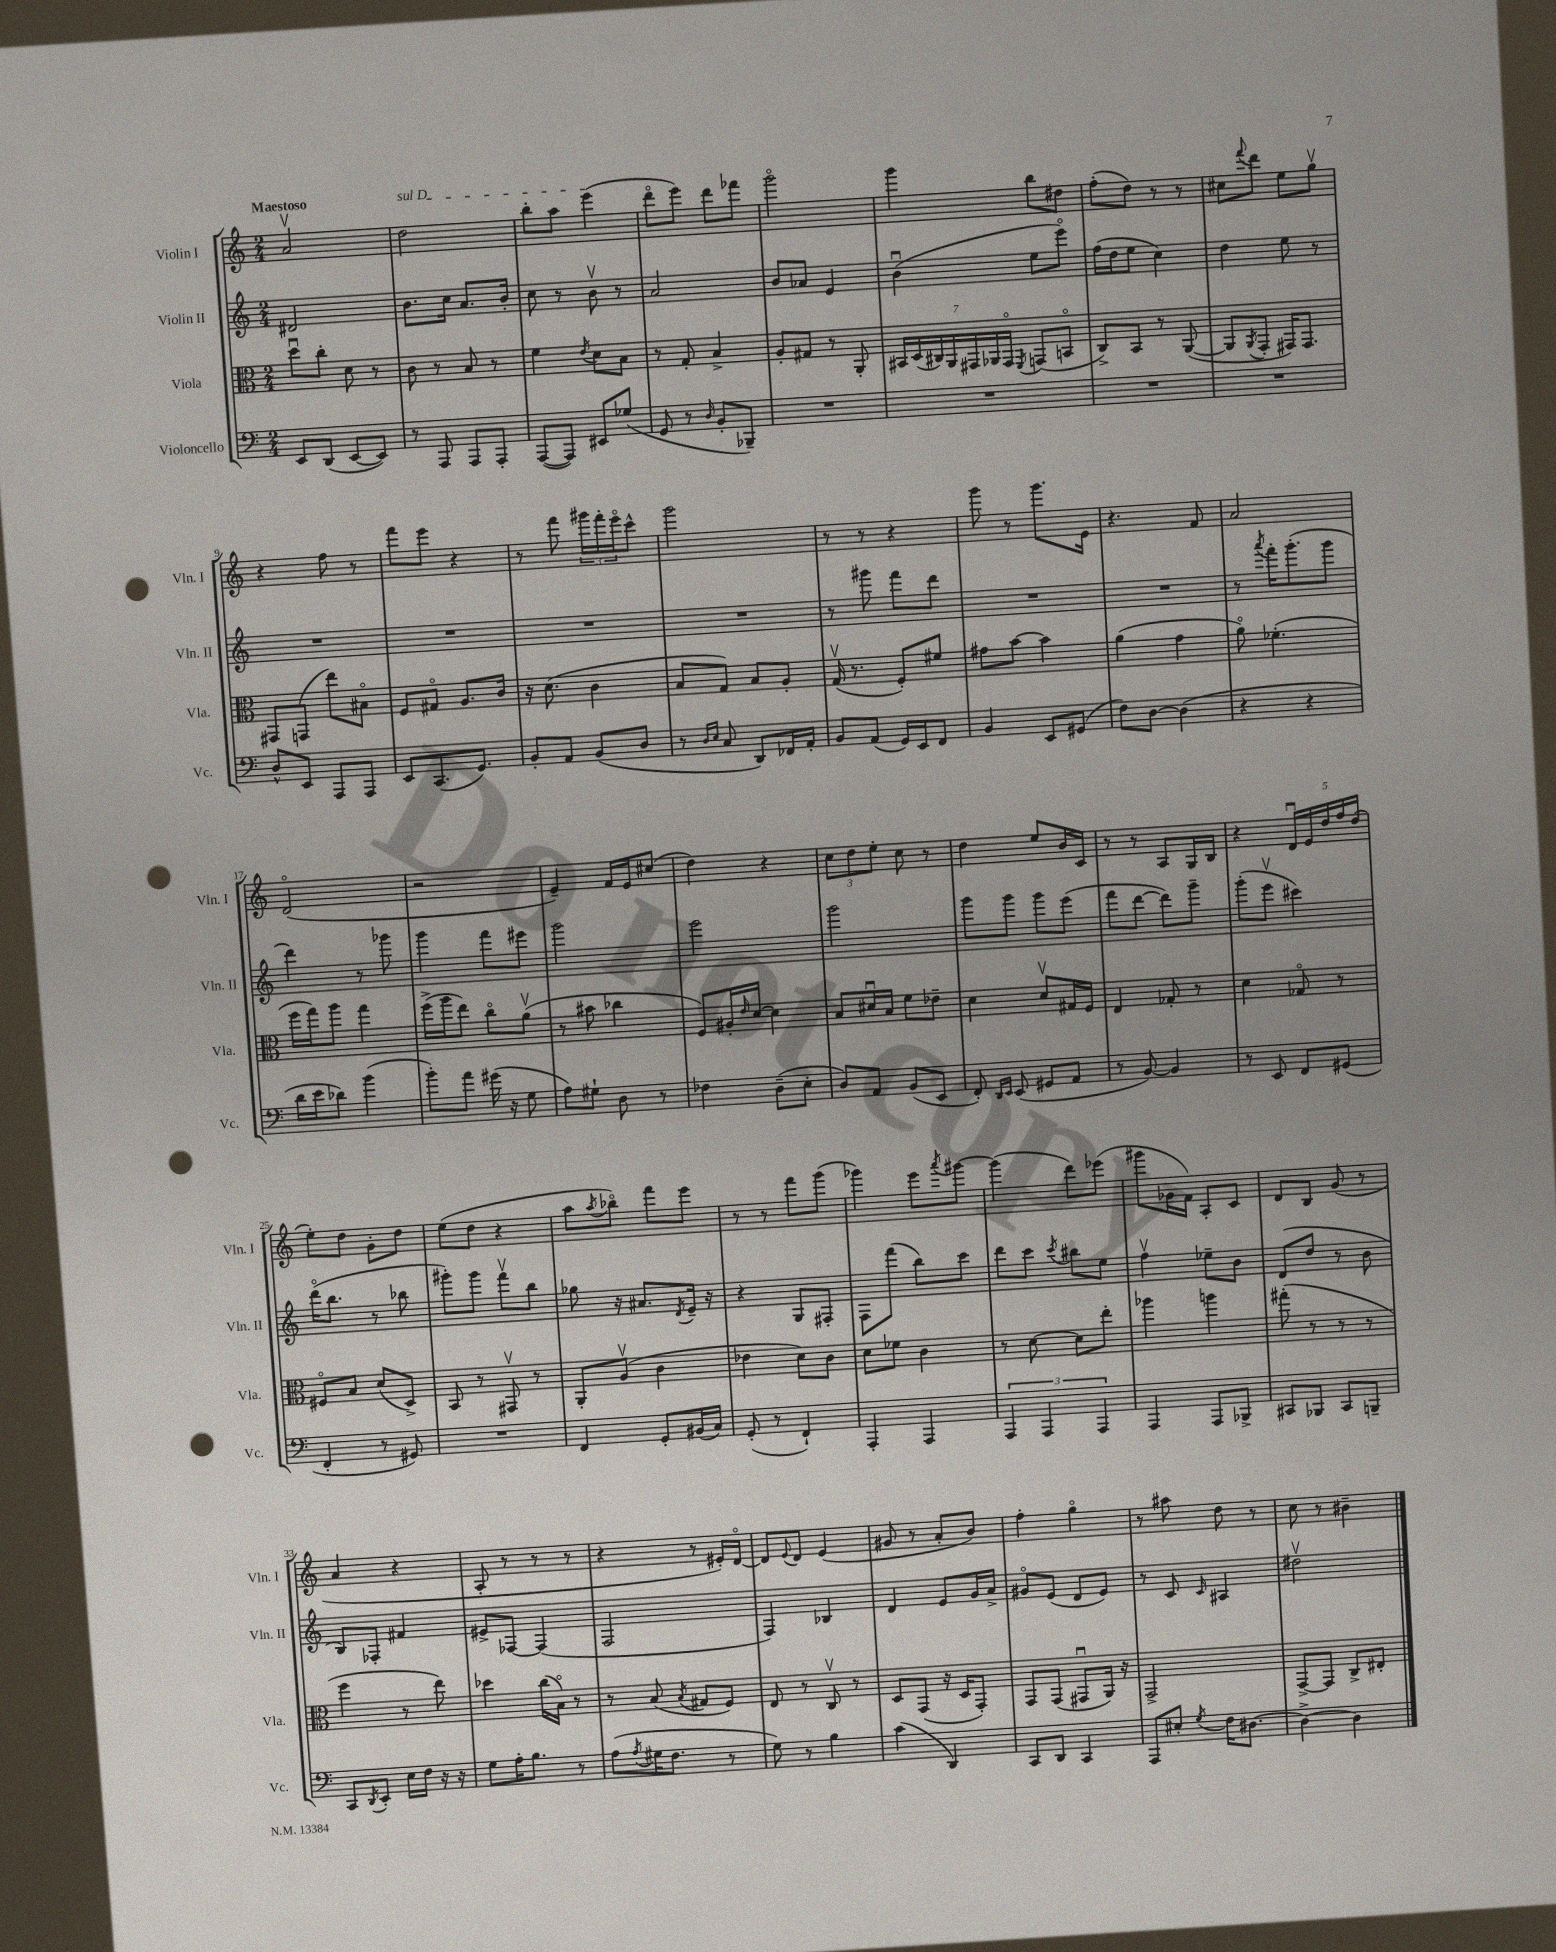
<<
\new StaffGroup <<
\new Staff = "s0" \with { instrumentName = "Violin I" shortInstrumentName = "Vln. I" } {
    \clef treble \key c \major \numericTimeSignature \time 2/4 \tempo "Maestoso"
    a'2\upbow |
    \once \override TextSpanner.bound-details.left.text = \markup { \italic "sul D" } d''2\startTextSpan |
    b''8-. a''8 e'''4\stopTextSpan( |
    d'''8\flageolet e'''8) d'''8 fes'''8 |
    g'''2\flageolet |
    g'''4 b''8 dis''8 |
    f''8-.( d''8) r8 r8 |
    cis''8 \appoggiatura { f'''8 } d'''8 e''8 g''8\upbow |
    r4 f''8 r8 |
    f'''8 e'''8 r4 |
    r8 f'''8 \tuplet 3/2 { gis'''16 f'''16-. e'''16\flageolet } c'''8-^ |
    g'''2 |
    r8 r8 r4 |
    g'''8 r8 g'''8. e'16 |
    r4. f'8 |
    a'2 |
    d'2\flageolet( |
    r2 |
    e'4--) f'16 e'16 cis''8( |
    d''4) r4 |
    \tuplet 3/2 { c''8 d''8 e''8-. } c''8 r8 |
    d''4 e''8 b'16 c'16 |
    r8 r8 a8 g16 b16 |
    r4 \tuplet 5/4 { d'16\downbow e'16 d''16 f''16 d''16( } |
    e''8-.) d''8 g'8-. d''8 |
    e''8( d''8 r4 |
    a''8 \acciaccatura { a''8 } bes''8\flageolet) f'''8 e'''8 |
    r8 r8 f'''8 g'''8( |
    ges'''4) e'''8 \acciaccatura { a'''8 } gis'''8~ |
    gis'''4( d'''8) ees'''8( |
    gis'''8 ges'16 f'16) a8-. c'8 |
    d'8 b8 g'8( r8 |
    a'4 r4 |
    a8-. r8 r8 r8 |
    r4 r8 eis'16-.) d'16~\flageolet |
    d'8 \appoggiatura { e'8 } d'8 e'4( |
    gis'8 r8 a'8-. b'8) |
    f''4-. g''4\flageolet |
    r8 ais''8 d''8 r8 |
    c''8 r8 bis'4-- \bar "|." |
}
\new Staff = "s1" \with { instrumentName = "Violin II" shortInstrumentName = "Vln. II" } {
    \clef treble \key c \major \numericTimeSignature \time 2/4
    dis'2 |
    b'8. c''16 a'8. b'16-. |
    c''8 r8 b'8\upbow r8 |
    a'2 |
    b'8 aes'8 e'4 |
    b'4\downbow( e''8 e'''8\flageolet) |
    f''16( d''16 e''8 c''4) |
    d''4 e''8 r8 |
    R2 |
    R2 |
    R2 |
    R2 |
    r8 gis'''8 f'''8 d'''8 |
    R2 |
    R2 |
    r8 \acciaccatura { a'''8 } f'''16-. g'''8.-.( g'''8 |
    d'''4) r8 ges'''8 |
    g'''4 f'''8 eis'''8 |
    g'''2 |
    e'''2 |
    g'''2 |
    g'''8 g'''8 g'''8 e'''8( |
    f'''8 d'''8~ d'''8) g'''8-- |
    g'''8-.( e'''8\upbow cis'''4) |
    d'''16\flageolet( b''8. r8 bes''8 |
    gis'''8-.) gis'''8 f'''8\upbow b''8 |
    ges''8 r16 ais'8. \acciaccatura { d'8 } e'16-- r16 |
    r4 g8 fis8-. |
    f8 f'''8( b''8) c'''8 |
    d'''8 c'''8 \acciaccatura { c'''8 } bis''8 e''8 |
    f''4\upbow ees''8-- b'8 |
    d'8( d''8 r8 b'8 |
    b8) fes8-. fis'4 |
    eis'8-> fes8~ fes4( |
    f2 |
    f4) bes4 |
    d'4 e'8 g'16 a'16-> |
    gis'8\flageolet e'8( d'8 e'8) |
    r8 c'8 \grace { c'16 } ais4 |
    dis''2\upbow \bar "|." |
}
\new Staff = "s2" \with { instrumentName = "Viola" shortInstrumentName = "Vla." } {
    \clef alto \key c \major \numericTimeSignature \time 2/4
    d''8\downbow c''8-. d'8 r8 |
    c'8 r8 b8 r8 |
    f'4 \acciaccatura { e'8 } d'8 b8 |
    r8 g8-. b4-> |
    a8-. gis8 r8 a,8-. |
    \tuplet 7/4 { bis,16 d16( cis16) a,16 gis,16 aes,16 gis,16\flageolet } \acciaccatura { f,8 } g,8( b,8\flageolet |
    c8->) b,8 r8 a,8~( |
    a,8 \acciaccatura { a,8 } g,8-. gis,16) gis,8. |
    gis,8 g,8( e''8) bis8\flageolet |
    f8 gis8\flageolet a8. c'16 |
    r16 d'8.( c'4 |
    b8 g8) b8 a8-. |
    g16\upbow( r8. f8-.) fis'8 |
    gis'8 b'8~ b'4 |
    a'4( g'4 |
    a'8\flageolet) fes'4.-.( |
    f''16 g''16) a''8 g''4 |
    f''16->( a''16 e''8) c''8\flageolet a'8\upbow( |
    r8 bis'8 ces''4 |
    f8) ais16-. \grace { e'16 } d'16~ d'4 |
    b8 dis'16\downbow b16 f'8 ees'8-- |
    d'4 d'8\upbow gis16 f16 |
    e4 ges8-. r8 |
    d'4 ges8\flageolet r8 |
    fis8\flageolet b8 d'8( d8->) |
    b,8 r8 gis,8\upbow r8 |
    a,8-. a8\upbow( c'4 |
    ees'4 d'8) c'8 |
    d'8 fes'8 c'4 |
    r8 d'8~ d'8 e''8-. |
    aes''4 a''4 |
    gis''8-.( r8 r8 r8 |
    f''4 r8 e''8) |
    des''4 c''16( b16\flageolet) r8 |
    r8 b8( \acciaccatura { b8 } gis8 f8) |
    e8 r8 c8\upbow r8 |
    d8 g,8( r16 d16 g,8-.) |
    g,8 g,8( gis,8\downbow a,16) r16 |
    g,2-> |
    g,8~-> g,8 c8-> eis8-. \bar "|." |
}
\new Staff = "s3" \with { instrumentName = "Violoncello" shortInstrumentName = "Vc." } {
    \clef bass \key c \major \numericTimeSignature \time 2/4
    e,8 d,8( e,8~ e,8) |
    r8 a,,8 a,,8 a,,8-. |
    a,,8~( a,,8) eis,8 ges8( |
    g,8 r8 \grace { d16 } b,8-. bes,,8--) |
    R2 |
    R2 |
    R2 |
    R2 |
    d8-^ e,8 a,,8 a,,8 |
    e,8 c,8.( g,8.) |
    b,8-. a,8 b,8( d8 |
    r8 \grace { d16 e16 } c8 d,8) fes,16 a,16-. |
    b,8 a,8( g,16) e,16 f,8 |
    b,4 e,8 gis,8( |
    f8) d8~ d4( |
    r4 r4 |
    d'16 e'16 des'8) b'4( |
    b'8-.) a'8 gis'16( r16 g8 |
    a8) gis8-! d8 r8 |
    fes4 d8--( e8-. |
    d8) a,8 b,8( e,8 |
    f,8-.) \grace { d,16 e,16 } e,8( gis,8 a,8 |
    r8 b,8~) b,4 |
    r8 e,8 f,8 gis,8( |
    f,4-. r8 gis,8) |
    R2 |
    f,4 g,8-. bis,16( c16) |
    g,8-.( r8 f,4-!) |
    a,,4-. a,,4 |
    \tuplet 3/2 { a,,4 a,,4 a,,4 } |
    a,,4 a,,8 bes,,8-> |
    cis,8 bes,,8 cis,8 b,,8-- |
    c,8 \acciaccatura { d,8 } e,8-. e16 f16 r16 r16 |
    g8 a16-. b8. r8 |
    a8( \acciaccatura { a8 } gis16 f8. r8 |
    g8) r8 b4 |
    c'4( d,4) |
    c,8 d,8 c,4 |
    a,,8 eis8-. \acciaccatura { g8 } f16 dis8.~ |
    dis4~-> dis4 \bar "|." |
}
>>
>>
